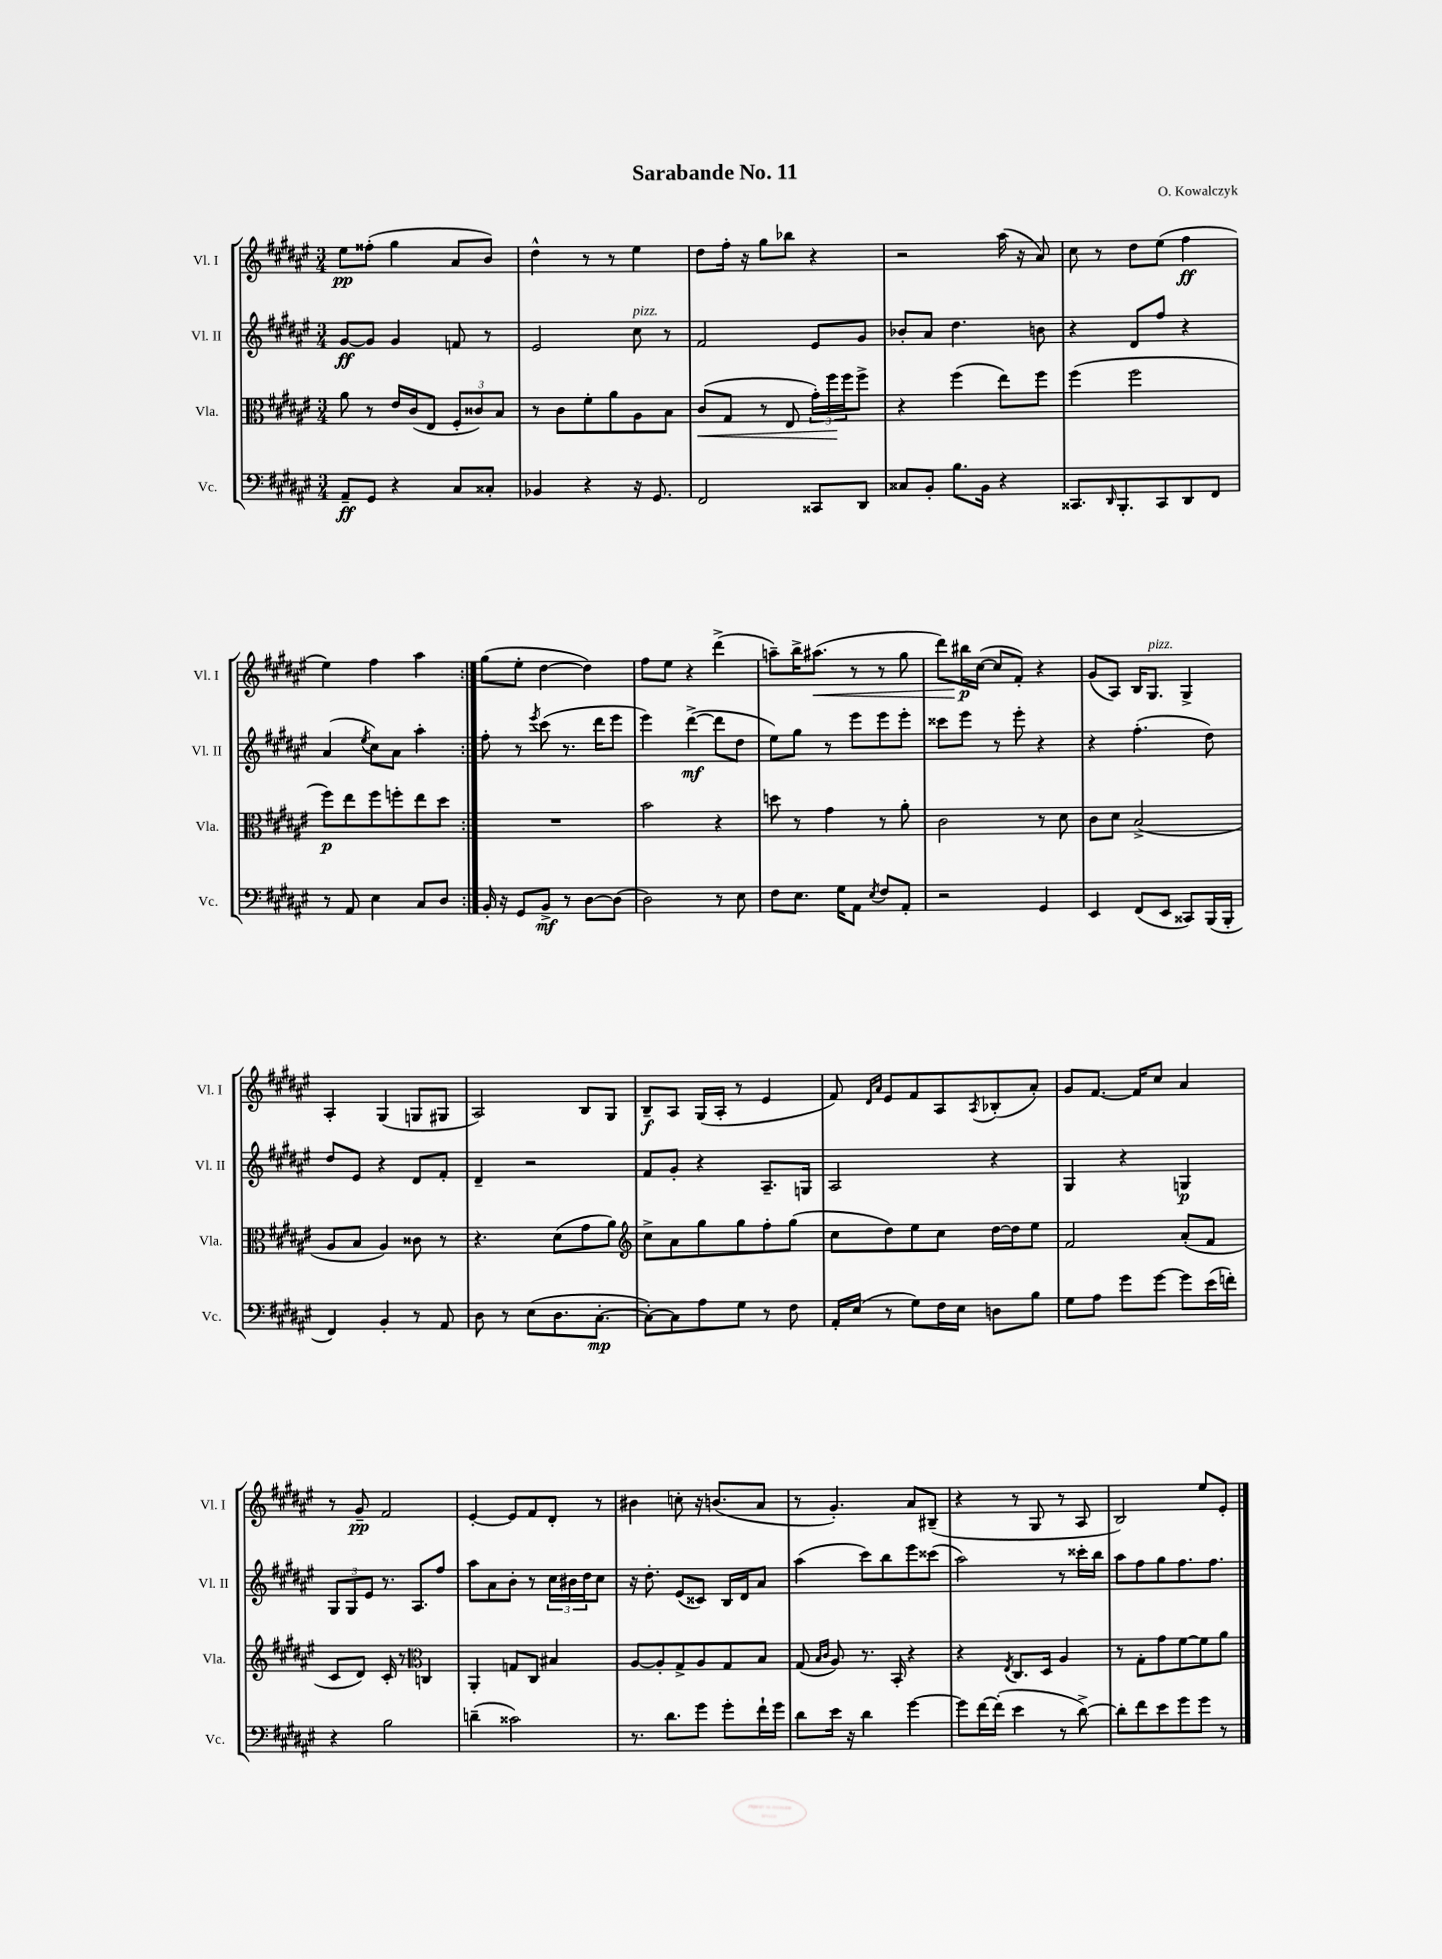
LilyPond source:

\header { title = "Sarabande No. 11" composer = "O. Kowalczyk" }
<<
\new StaffGroup <<
\new Staff = "s0" \with { instrumentName = "Vl. I" shortInstrumentName = "Vl. I" } {
    \clef treble \key fis \major \numericTimeSignature \time 3/4
    \repeat volta 2 { eis''8\pp fisis''8-.( gis''4 ais'8 b'8) |
    dis''4-^ r8 r8 eis''4 |
    dis''8 fis''16-. r16 gis''8 bes''8 r4 |
    r2 ais''16( r16 ais'8) |
    cis''8 r8 dis''8 eis''8( fis''4\ff |
    eis''4) fis''4 ais''4 | }
    gis''8( eis''8-. dis''4~ dis''4) |
    fis''8 eis''8 r4 dis'''4->( |
    a''8--) b''16-> ais''8.\<( r8 r8 gis''8 |
    dis'''8) bis''16\p\! cis''16~( cis''8 fis'8-.) r4 |
    gis'8( ais8) b16 gis8.^\markup { \italic "pizz." } gis4-> |
    ais4-. gis4( g8 gis8 |
    ais2) b8 gis8 |
    b8--\f ais8 gis16( ais16-. r8 eis'4 |
    fis'8) \grace { dis'16 ais'16 } eis'8 fis'8 ais8 \acciaccatura { ais8 } bes8-.( ais'8-.) |
    gis'8 fis'8.~ fis'16 cis''8 ais'4 |
    r8 gis'8--\pp fis'2 |
    eis'4~-. eis'8 fis'8 dis'8-. r8 |
    bis'4 c''8-. r16 b'8.( ais'8 |
    r8 gis'4.-.) ais'8 bis8--( |
    r4 r8 gis8 r8 ais8 |
    b2) eis''8 eis'8-. \bar "|." |
}
\new Staff = "s1" \with { instrumentName = "Vl. II" shortInstrumentName = "Vl. II" } {
    \clef treble \key fis \major \numericTimeSignature \time 3/4
    \repeat volta 2 { gis'8~\ff gis'8 gis'4 f'8 r8 |
    eis'2 cis''8^\markup { \italic "pizz." } r8 |
    fis'2 eis'8 gis'8 |
    bes'8-. ais'8 dis''4. b'8 |
    r4 dis'8 fis''8 r4 |
    ais'4( \acciaccatura { eis''8 } cis''8) ais'8 ais''4-. | }
    fis''8-. r8 \acciaccatura { eis'''8 } cis'''8( r8. dis'''16 eis'''8 |
    eis'''4) dis'''4~->\mf( dis'''8 dis''8 |
    eis''8) gis''8 r8 eis'''8 eis'''8 eis'''8-. |
    cisis'''8 eis'''8 r8 eis'''8-. r4 |
    r4 fis''4.-.( dis''8) |
    dis''8 eis'8 r4 dis'8 fis'8-. |
    dis'4-- r2 |
    fis'8 gis'8-. r4 ais8.-- g16 |
    ais2 r4 |
    gis4 r4 g4\p |
    \tuplet 3/2 { gis8 gis8 eis'8 } r8. ais8. fis''8 |
    ais''8 ais'8 b'8-. r8 \tuplet 3/2 { cis''16 bis'16 dis''16 } cis''8 |
    r16 dis''8.-. eis'8( cisis'8) b16 dis'16 ais'8 |
    ais''4( cis'''8) b''8 eis'''8 cisis'''8( |
    ais''2) r8 cisis'''16-. b''16 |
    ais''8 fis''8 gis''8 fis''8. fis''8. \bar "|." |
}
\new Staff = "s2" \with { instrumentName = "Vla." shortInstrumentName = "Vla." } {
    \clef alto \key fis \major \numericTimeSignature \time 3/4
    \repeat volta 2 { ais'8 r8 eis'16 cis'16( eis8 \tuplet 3/2 { fis8-. cisis'8) b8 } |
    r8 cis'8 fis'8-. ais'8 ais8 b8 |
    cis'8\<( gis8 r8 eis8 \tuplet 3/2 { gis'16-.) fis''16\! fis''16 } fis''8-> |
    r4 fis''4( eis''8) fis''8 |
    fis''4( fis''2 |
    fis''8\p) eis''8 fis''8 f''8-. eis''8 dis''8 | }
    R2. |
    b'2 r4 |
    d''8 r8 gis'4 r8 ais'8-. |
    cis'2 r8 dis'8 |
    cis'8 dis'8 b2->( |
    ais8 b8 ais4) cisis'8 r8 |
    r4. dis'8( gis'8 ais'8) |
    \clef treble cis''8-> ais'8 gis''8 gis''8 fis''8-. gis''8( |
    cis''8 dis''8) eis''8 cis''8 dis''16~ dis''16 eis''8 |
    fis'2 ais'8-.( fis'8 |
    cis'8 dis'8) cis'16-. r8. \clef alto c4 |
    ais,4-. g8 cis8 bis4 |
    ais8~ ais8-. gis8-> ais8 gis8 b8 |
    gis8( \grace { b16 cis'16 } ais8) r8. b,16-. r4 |
    r4 \acciaccatura { eis8 } cis8. dis16 ais4 |
    r8 gis8-. gis'8 fis'8~ fis'8 ais'8 \bar "|." |
}
\new Staff = "s3" \with { instrumentName = "Vc." shortInstrumentName = "Vc." } {
    \clef bass \key fis \major \numericTimeSignature \time 3/4
    \repeat volta 2 { ais,8--\ff gis,8 r4 cis8 cisis8-. |
    bes,4 r4 r16 gis,8. |
    fis,2 cisis,8 dis,8 |
    cisis8 b,8-. b8. b,16 r4 |
    cisis,8. \grace { dis,16 } b,,8.-. cisis,8 dis,8 fis,8 |
    r8 ais,8 eis4 cis8 dis8 | }
    b,16-. r16 gis,8 b,8->\mf r8 dis8~ dis8( |
    dis2) r8 eis8 |
    fis8 eis8. gis16 ais,8 \acciaccatura { eis8 } fis8 ais,8-. |
    r2 gis,4 |
    eis,4 fis,8( eis,8 cisis,8) b,,16( b,,16-. |
    fis,4) b,4-. r8 ais,8 |
    dis8 r8 eis8( dis8. cis8.~-.\mp |
    cis8~-.) cis8 ais8 gis8 r8 fis8 |
    ais,16-. eis16( r8 gis8) fis16 eis16 d8 b8 |
    gis8 ais8 gis'8 gis'8~ gis'8 eis'16( f'16-.) |
    r4 b2 |
    d'4--( cisis'2) |
    r8. dis'8. gis'8 gis'8-. fis'16-! gis'16 |
    dis'8 eis'16 r16 dis'4 gis'4~ |
    gis'8 fis'16~ fis'16-.( eis'4 r8 dis'8~->) |
    dis'8-. fis'8 eis'8 gis'8 gis'8 r8 \bar "|." |
}
>>
>>
\layout { \context { \Score \remove "Bar_number_engraver" } }
